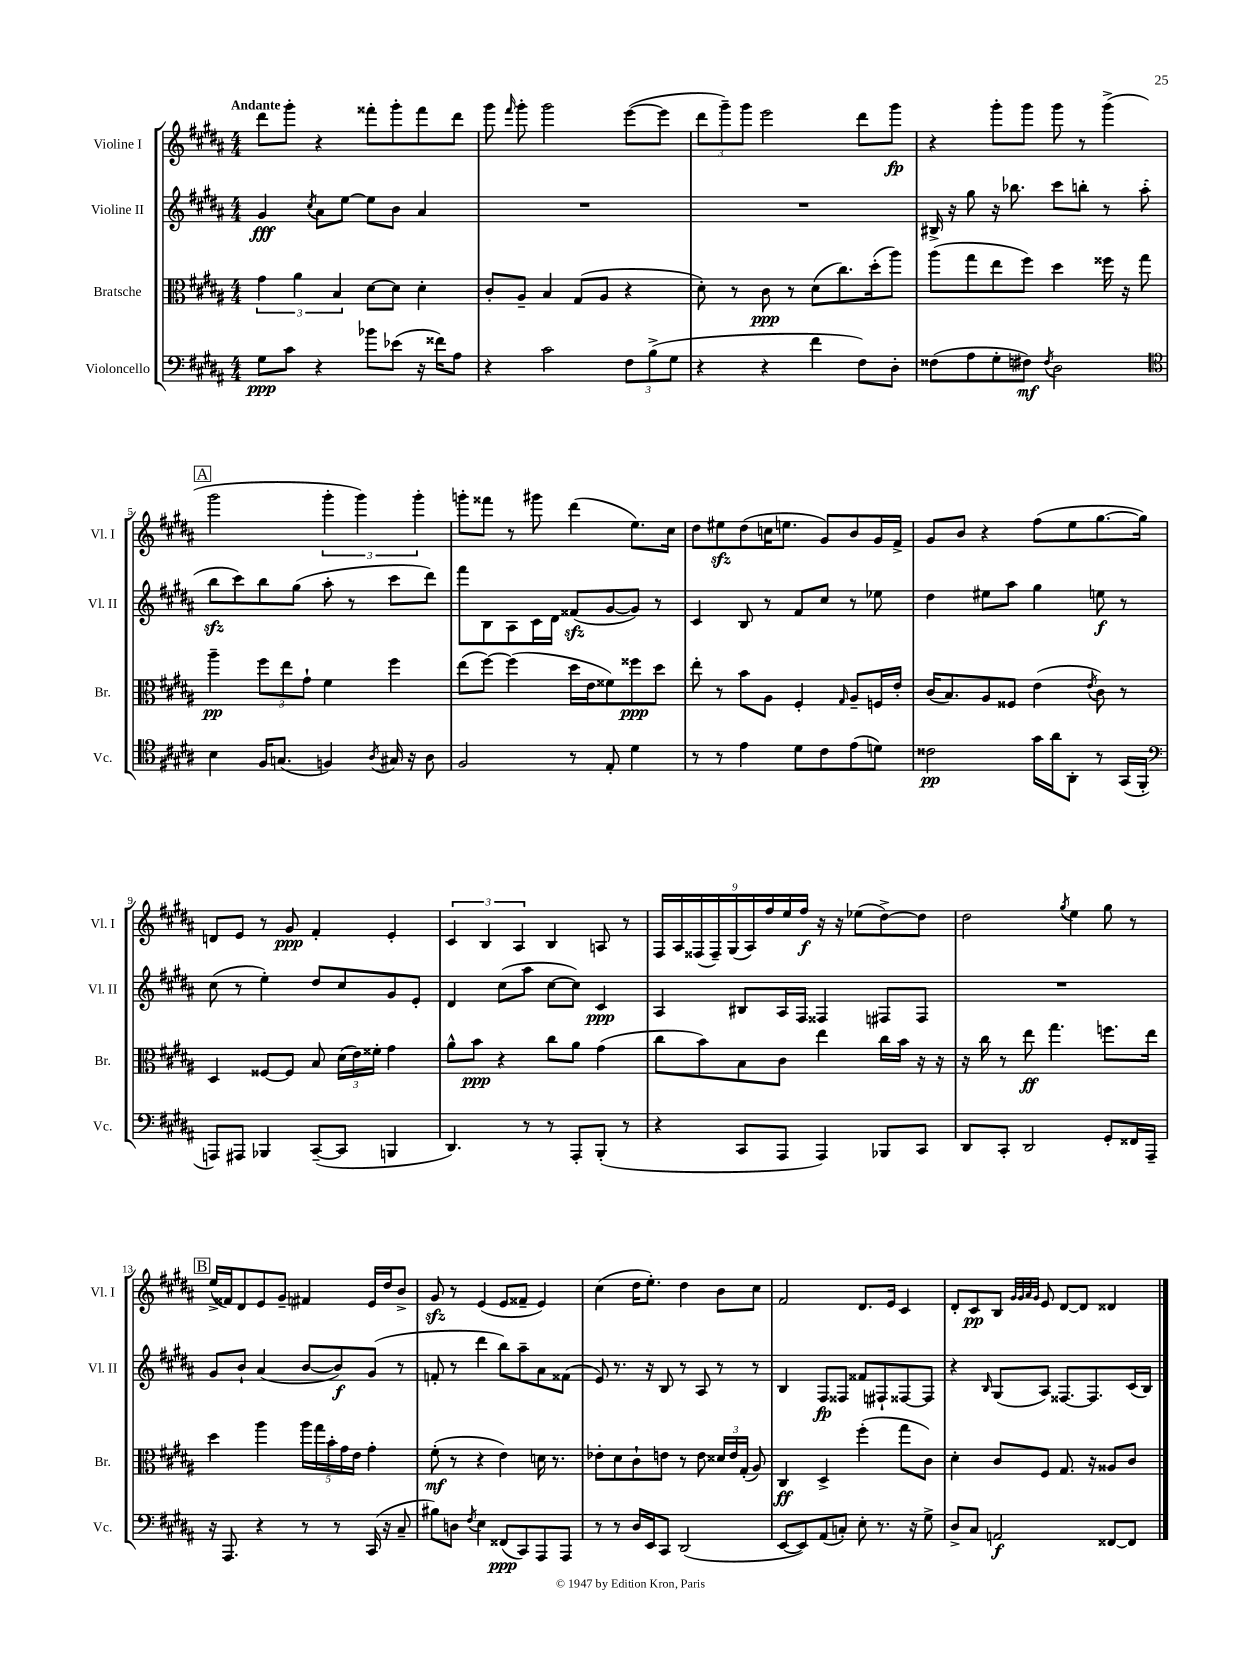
<<
\new StaffGroup <<
\new Staff = "s0" \with { instrumentName = "Violine I" shortInstrumentName = "Vl. I" } {
    \clef treble \key b \major \numericTimeSignature \time 4/4 \tempo "Andante"
    \autoBeamOff dis'''8[ gis'''8]-. r4 fisis'''8[-. gis'''8-. fisis'''8 dis'''8] |
    gis'''8 \grace { fis'''16 } gis'''8-. gis'''2 e'''8[~( e'''8] |
    \tuplet 3/2 { dis'''8[ gis'''8--) gis'''8] } e'''2 dis'''8[ gis'''8]\fp |
    r4 gis'''8[-. gis'''8] gis'''8 r8 gis'''4->( |
    \mark \markup { \box "A" } gis'''2 \tuplet 3/2 { gis'''4-. gis'''4) gis'''4-. } |
    g'''8[-. fisis'''8] r8 gis'''8 dis'''4( e''8.[) cis''16] |
    dis''8[ eis''8\sfz dis''8( c''16 e''8.] gis'8[) b'8 gis'16 fis'16]-> |
    gis'8[ b'8] r4 fis''8[( e''8 gis''8.~ gis''16]) |
    d'8[ e'8] r8 gis'8\ppp fis'4-. e'4-. |
    \tuplet 3/2 { cis'4 b4 ais4 } b4 a8 r8 |
    \tuplet 9/8 { fis16[ ais16 fisis16( fisis16--) gis16( ais16) fis''16 e''16 fis''16]\f } r16 r16 ees''8[( dis''8~->) dis''8] |
    dis''2 \acciaccatura { gis''8 } e''4 gis''8 r8 |
    \mark \markup { \box "B" } e''16[->( fisis'16) dis'8 e'8 gis'8]-- fis'4 e'16[ dis''16 b'8]-> |
    gis'8\sfz r8 e'4( e'8[ fisis'8]-- e'4) |
    cis''4( dis''16[ e''8.]-.) dis''4 b'8[ cis''8] |
    fis'2 dis'8.[ e'16] cis'4 |
    dis'8[-. cis'8\pp b8] \grace { gis'32[ gis'32 ais'32 gis'32] } e'8 dis'8[~ dis'8] disis'4 \bar "|." |
}
\new Staff = "s1" \with { instrumentName = "Violine II" shortInstrumentName = "Vl. II" } {
    \clef treble \key b \major \numericTimeSignature \time 4/4
    \autoBeamOff gis'4\fff \acciaccatura { cis''8 } ais'8[ e''8]~ e''8[ b'8] ais'4 |
    R1 |
    R1 |
    bis16-> r16 gis''8 r16 bes''8. cis'''8[ b''8]-. r8 ais''8-.( |
    \mark \markup { \box "A" } b''8[\sfz cis'''8) b''8 gis''8]( ais''8-. r8 cis'''8[ dis'''8]) |
    fis'''8[ b8 ais8 cis'16 dis'16] fisis'8[\sfz( gis'8~ gis'8]) r8 |
    cis'4 b8 r8 fis'8[ cis''8] r8 ees''8 |
    dis''4 eis''8[ ais''8] gis''4 e''8\f r8 |
    cis''8( r8 e''4-.) dis''8[ cis''8 gis'8 e'8]-. |
    dis'4 cis''8[( ais''8] cis''8[~ cis''8]) cis'4\ppp |
    ais4 bis8[ ais16 fis16] fisis4 fis8[ fis8] |
    R1 |
    \mark \markup { \box "B" } gis'8[ b'8]-! ais'4( b'8[~ b'8\f) gis'8]( r8 |
    f'8-. r8 dis'''4 b''8[) ais''8-- ais'8 fisis'8]( |
    e'8) r8. r16 b8 r8 ais8 r8 r8 |
    b4 fis8[\fp fisis8] fisis'8[ fis8-! fisis8~ fisis8] |
    r4 \grace { b16 } gis8[( ais8]) fisis8.[~ fisis8. cis'16( b16]) \bar "|." |
}
\new Staff = "s2" \with { instrumentName = "Bratsche" shortInstrumentName = "Br." } {
    \clef alto \key b \major \numericTimeSignature \time 4/4
    \autoBeamOff \tuplet 3/2 { gis'4 ais'4 b4 } dis'8[~ dis'8] dis'4-. |
    cis'8[-. ais8]-- b4 gis8[( ais8] r4 |
    dis'8-.) r8 cis'8\ppp r8 dis'8[( cis''8.) dis''16-.( ais''8]) |
    ais''8[( gis''8 e''8 fis''8]) dis''4 fisis''16 r16 gis''8 |
    \mark \markup { \box "A" } ais''4--\pp \tuplet 3/2 { fis''8[ e''8 gis'8]-! } fis'4 fis''4 |
    e''8[( fis''8]~) fis''4( dis''16[ e'16 fisis'8) fisis''8\ppp dis''8] |
    e''8-. r8 b'8[ ais8] fis4-. \grace { gis16 } ais8[-- f16 e'16]-. |
    cis'16[( b8.) ais8 fisis8] e'4( \acciaccatura { e'8 } cis'8) r8 |
    dis4 fisis8[~ fisis8] b8 \tuplet 3/2 { dis'16[( e'16) fisis'16]-. } gis'4 |
    ais'8[-^ b'8]\ppp r4 cis''8[ ais'8] gis'4( |
    cis''8[ b'8) b8 cis'8] e''4 cis''16[ b'16] r16 r16 |
    r16 cis''16 r8 e''8\ff gis''4. f''8.[ e''16] |
    \mark \markup { \box "B" } dis''4 ais''4 \tuplet 5/4 { ais''16[ gis''16 b'16-. gis'16 e'16] } gis'4-. |
    fis'8-.\mf( r8 r4 e'4) d'16 r8. |
    ees'8[-. dis'8 cis'8-! e'8] r8 e'8 \tuplet 3/2 { disis'16[ e'16 gis16]-.( } ais8) |
    cis4\ff dis4-> fis''4-.( gis''8[ cis'8]) |
    dis'4-. cis'8[ fis8] gis8. r16 aisis8[ cis'8] \bar "|." |
}
\new Staff = "s3" \with { instrumentName = "Violoncello" shortInstrumentName = "Vc." } {
    \clef bass \key b \major \numericTimeSignature \time 4/4
    \autoBeamOff gis8[\ppp cis'8] r4 bes'8[ ees'8]( r16 fisis'16[) ais8] |
    r4 cis'2 \tuplet 3/2 { fis8[ b8->( gis8] } |
    r4 r4 fis'4 fis8[) dis8]-. |
    fisis8[( ais8 gis8-. fis8]\mf) \acciaccatura { fis8 } dis2 |
    \mark \markup { \box "A" } \clef tenor b4 fis16[ g8.]( f4) \acciaccatura { ais8 } gis16 r16 ais8 |
    fis2 r8 e8-. dis'4 |
    r8 r8 e'4 dis'8[ cis'8 e'8( d'8]) |
    cisis'2\pp gis'16[ ais'16 ais,8]-. r8 gis,16[( fis,16]-. |
    \clef bass a,,8[) ais,,8] bes,,4 cis,8[~--( cis,8] b,,4 |
    dis,4.) r8 r8 ais,,8[-. b,,8]-.( r8 |
    r4 cis,8[ ais,,8] ais,,4) bes,,8[ cis,8] |
    dis,8[ cis,8]-. dis,2 gis,8[-. fisis,16 ais,,16]-- |
    \mark \markup { \box "B" } r16 ais,,8. r4 r8 r8 cis,16( r16 cis8-- |
    bis8[) d8] \acciaccatura { fis8 } e4 fisis,8[\ppp( cis,8) ais,,8 ais,,8] |
    r8 r8 dis16[ e,16 cis,8] dis,2( |
    e,8[~ e,8) ais,8( c8]-.) e8-. r8. r16 gis8-> |
    dis8[-> cis8] a,2\f fisis,8[~ fisis,8] \bar "|." |
}
>>
>>
